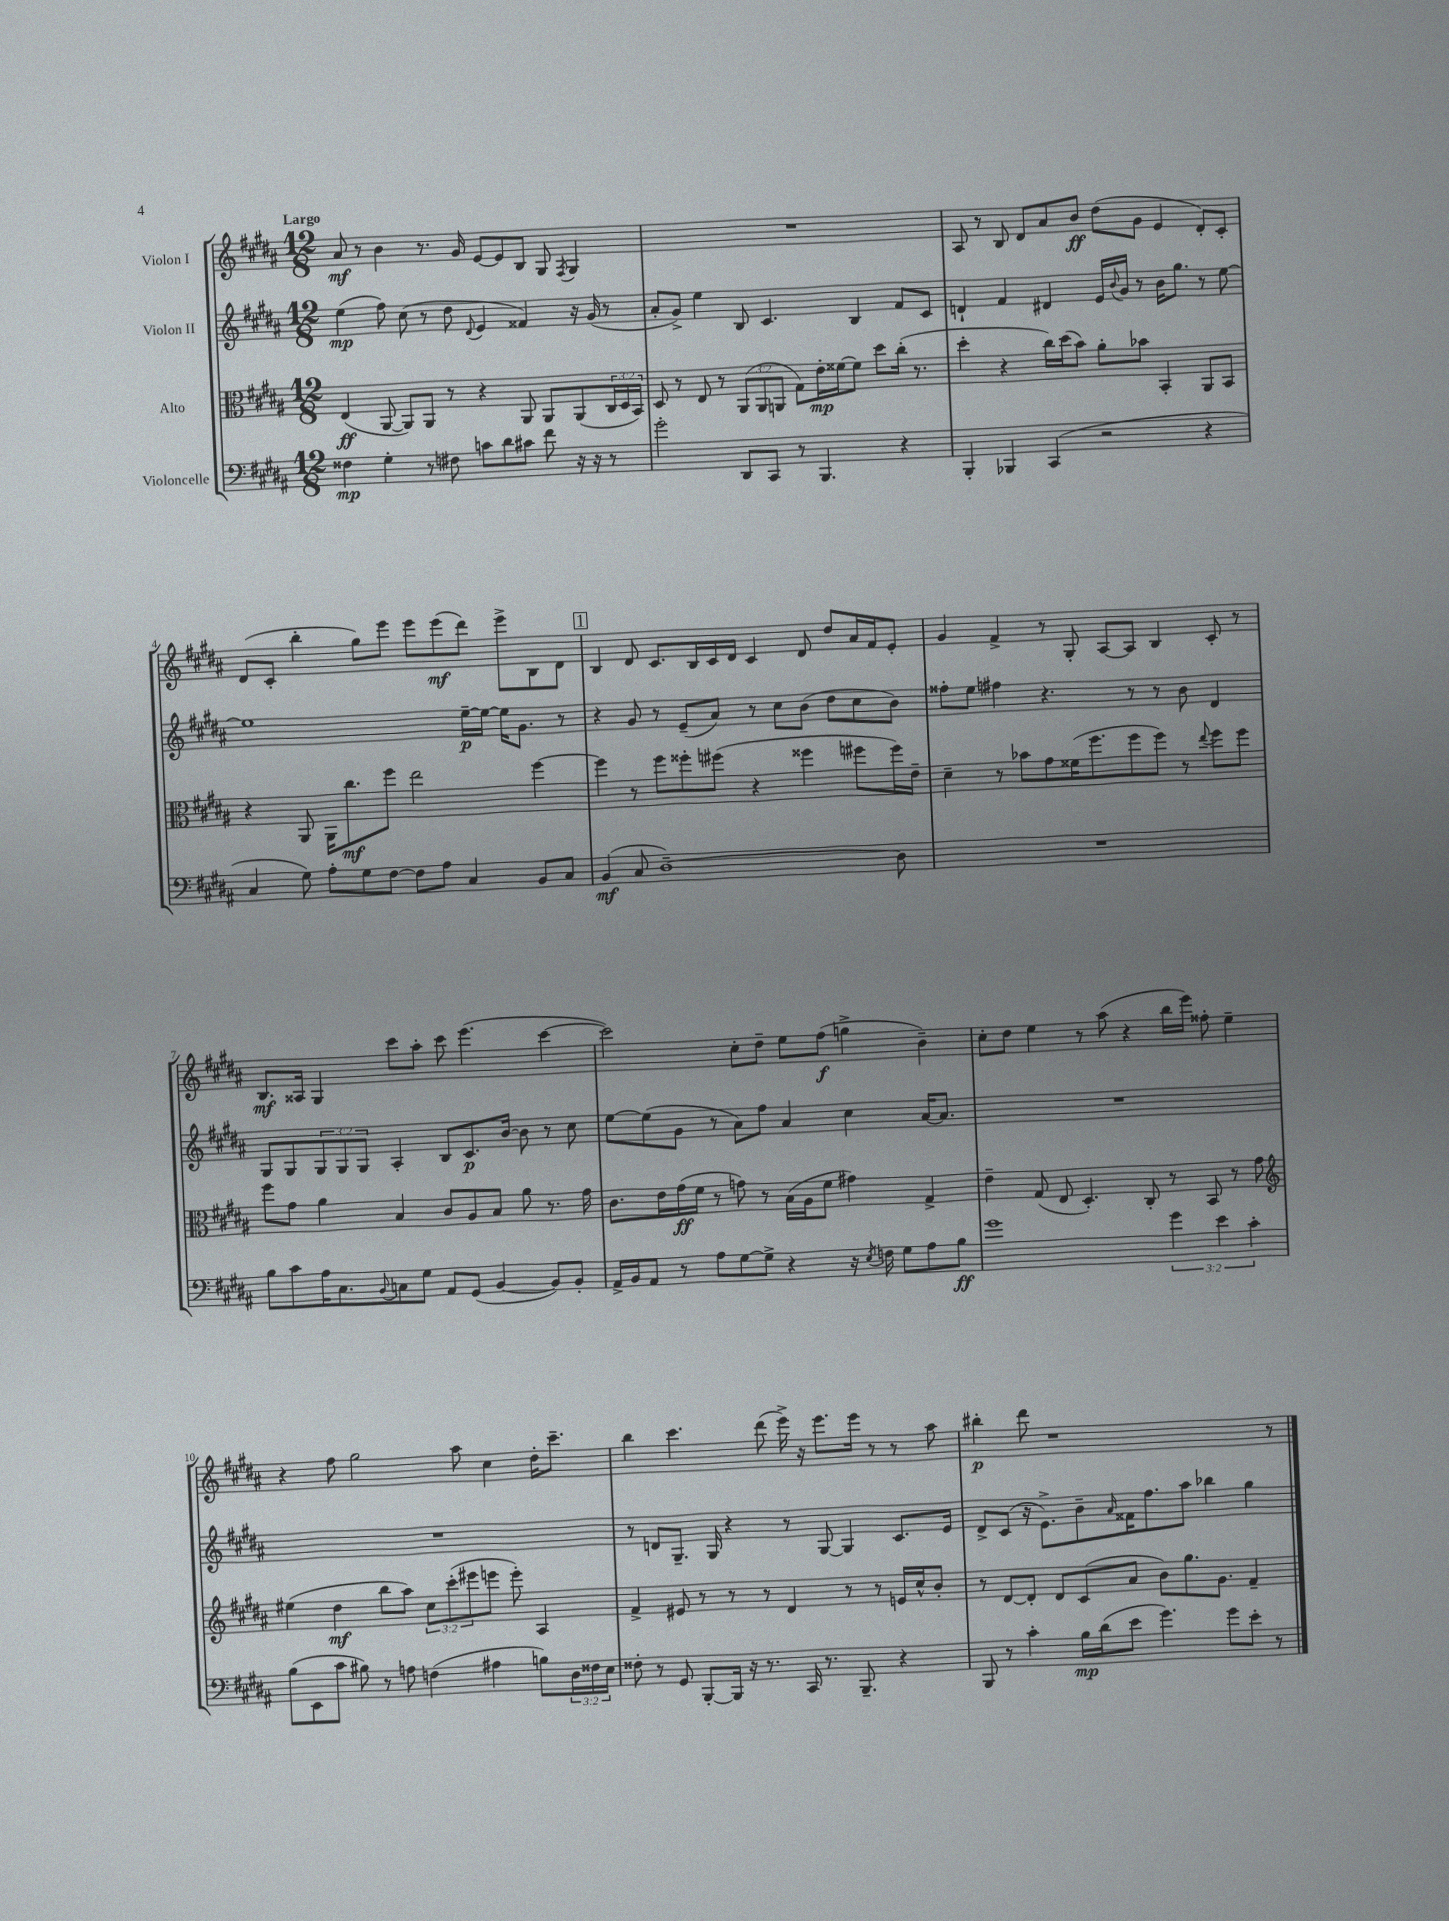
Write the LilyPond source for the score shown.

<<
\new StaffGroup <<
\new Staff = "s0" \with { instrumentName = "Violon I" } {
    \clef treble \key b \major \numericTimeSignature \time 12/8 \tempo "Largo"
    ais'8\mf r8 b'4 r8. gis'16 e'8~ e'8 b8 gis8 \acciaccatura { fis8 } gis4 |
    R1. |
    ais8 r8 b8 dis'8 ais'8 b'8\ff dis''8( gis'8 e'4 dis'8-.) cis'8-. |
    dis'8( cis'8-. b''4-. gis''8) e'''8 e'''8 e'''8\mf( dis'''8) e'''8-> b8 dis'8 |
    \mark \markup { \box "1" } b4 dis'8 cis'8. b16 cis'16 dis'16 cis'4 dis'8 dis''8 ais'16 fis'16 e'8-. |
    gis'4 fis'4-> r8 gis8-. ais8~ ais8 b4 cis'8-. r8 |
    b8.\mf aisis16 gis4 cis'''8 ais''8-. cis'''8 e'''4.( cis'''4~ |
    cis'''2) cis''8-. dis''8-- e''8 fis''8\f( g''4-> b'4--) |
    cis''8-. dis''8 e''4 r8 ais''8( r4 b''16 e'''16) fisis''8-. e''4-- |
    r4 fis''8 gis''2 ais''8 cis''4 dis''16-. cis'''8.-- |
    b''4 cis'''4. dis'''8( e'''16->) r16 e'''8. e'''16 r8 r8 ais''8 |
    bis''4-.\p dis'''8 r1 r8 \bar "|." |
}
\new Staff = "s1" \with { instrumentName = "Violon II" } {
    \clef treble \key b \major \numericTimeSignature \time 12/8 \override Staff.TupletNumber.text = #tuplet-number::calc-fraction-text
    e''4\mp( fis''8) cis''8( r8 dis''8 \appoggiatura { dis'8 } e'4 fisis'4) r16 gis'16( r8 |
    ais'8-. gis'8->) e''4 b8 cis'4. b4 fis'8 cis'8 |
    d'4-! fis'4 dis'4 e'16 \appoggiatura { b'8 } gis'16 r8 b'16 gis''8. r8 e''8~ |
    e''1 e''16~--\p e''16~ e''16 gis'8. r8 |
    \mark \markup { \box "1" } r4 gis'8 r8 e'8--( ais'8) r8 cis''8 b'8( dis''8 cis''8 b'8) |
    fisis''8-. e''8 fis''4 r4. r8 r8 b'8 dis'4 |
    gis8 gis8 \tuplet 3/2 { gis8 gis8 gis8 } ais4-. b8 cis'8.\p b'16~ b'8 r8 cis''8 |
    e''8~ e''8( gis'8 r8 ais'8) fis''8 ais'4 cis''4 ais'16~ ais'8. |
    R1. |
    R1. |
    r8 d'8 gis8.-- gis16 r4 r8 gis8~ gis4 cis'8. e'16 |
    dis'8-> cis'8( r16 e'8.->) b'8-- \grace { ais'16 } fisis'16 fis''8. ais''8 bes''4 gis''4 \bar "|." |
}
\new Staff = "s2" \with { instrumentName = "Alto" } {
    \clef alto \key b \major \numericTimeSignature \time 12/8 \override Staff.TupletNumber.text = #tuplet-number::calc-fraction-text
    e4\ff( ais,8~ ais,8) ais,8 r8 r4 ais,8 ais,8 ais,8( \tuplet 3/2 { cis16 dis16 b,16) } |
    dis8 r8 e8 r8 \tuplet 3/2 { ais,8( ais,8 a,8 } gis8) e'16-.\mp fisis'16~ fisis'8 dis''8 cis''16-.( r8. |
    dis''4-. r4 cis''16) dis''16( b'8) ais'8-. bes'8 b,4-. ais,8 b,8 |
    r4 ais,8 ais,16 cis''8.\mf fis''8 e''2 fis''4~ |
    \mark \markup { \box "1" } fis''4 r8 fis''8 fisis''8-. fis''8( r4 fisis''4 fis''8 fis''16) e'16-- |
    dis'4-- r8 bes'8 gis'8 fisis'16( fis''8. fis''8 fis''8) r8 \appoggiatura { e''8 } fis''8 fis''8 |
    fis''8 gis'8 ais'4 b4 cis'8 ais8 b8 ais'8 r8. gis'16 |
    cis'8. e'16 gis'16\ff( fis'16 r8 g'8) r8 b16( ais16 fis'8 gis'4) gis4-> |
    e'4-- gis8( e8 dis4.-.) cis8-. r8 b,8 r8 gis'8 |
    \clef treble eis''4( dis''4\mf b''8 ais''8) \tuplet 3/2 { cis''8 cis'''8-.( eis'''8 } e'''8 e'''8-.) ais4 |
    fis'4-> eis'8 r8 r8 r8 dis'4 r8 r8 e'16 cis''16-^ b'8-. |
    r8 dis'8~ dis'8-. dis'8 cis'8( ais'8 b'8) gis''8. gis'8. fis'4-- \bar "|." |
}
\new Staff = "s3" \with { instrumentName = "Violoncelle" } {
    \clef bass \key b \major \numericTimeSignature \time 12/8 \override Staff.TupletNumber.text = #tuplet-number::calc-fraction-text
    fisis4\mp gis4-. r8 fis8 c'8 dis'8 cis'8 fis'8 r16 r16 r8 |
    gis'2-. dis,8 cis,8 r8 b,,4. r4 |
    b,,4-. bes,,4 cis,4( r2 r4 |
    cis4 gis8) ais8-. gis8 fis8~ fis8 ais8 cis4 b,8 cis8 |
    \mark \markup { \box "1" } b,4\mf( cis8 dis1~--) dis8 |
    R1. |
    b8 cis'8 ais16 cis8. \appoggiatura { b,8 } c8 gis8 ais,8 gis,8( b,4~ b,8) b,8-. |
    ais,16-> b,16 ais,8 r8 ais8 gis8~ gis8-> r4 r16 \acciaccatura { e8 } f16 gis8 ais8 b8\ff |
    gis'1 \tuplet 3/2 { gis'4 e'4 cis'4-. } |
    b8( e,8 cis'8 bis8) r8 a8 f4( ais4 b8) \tuplet 3/2 { dis16 fisis16 e16 } |
    fisis8-. r8 gis,8 b,,8~-. b,,16 r16 r8. cis,16 r8. b,,8.-- r4 |
    b,,8 r8 cis'4-. b16\mp dis'16( e'8 gis'4.) gis'8 e'8-. r8 \bar "|." |
}
>>
>>
